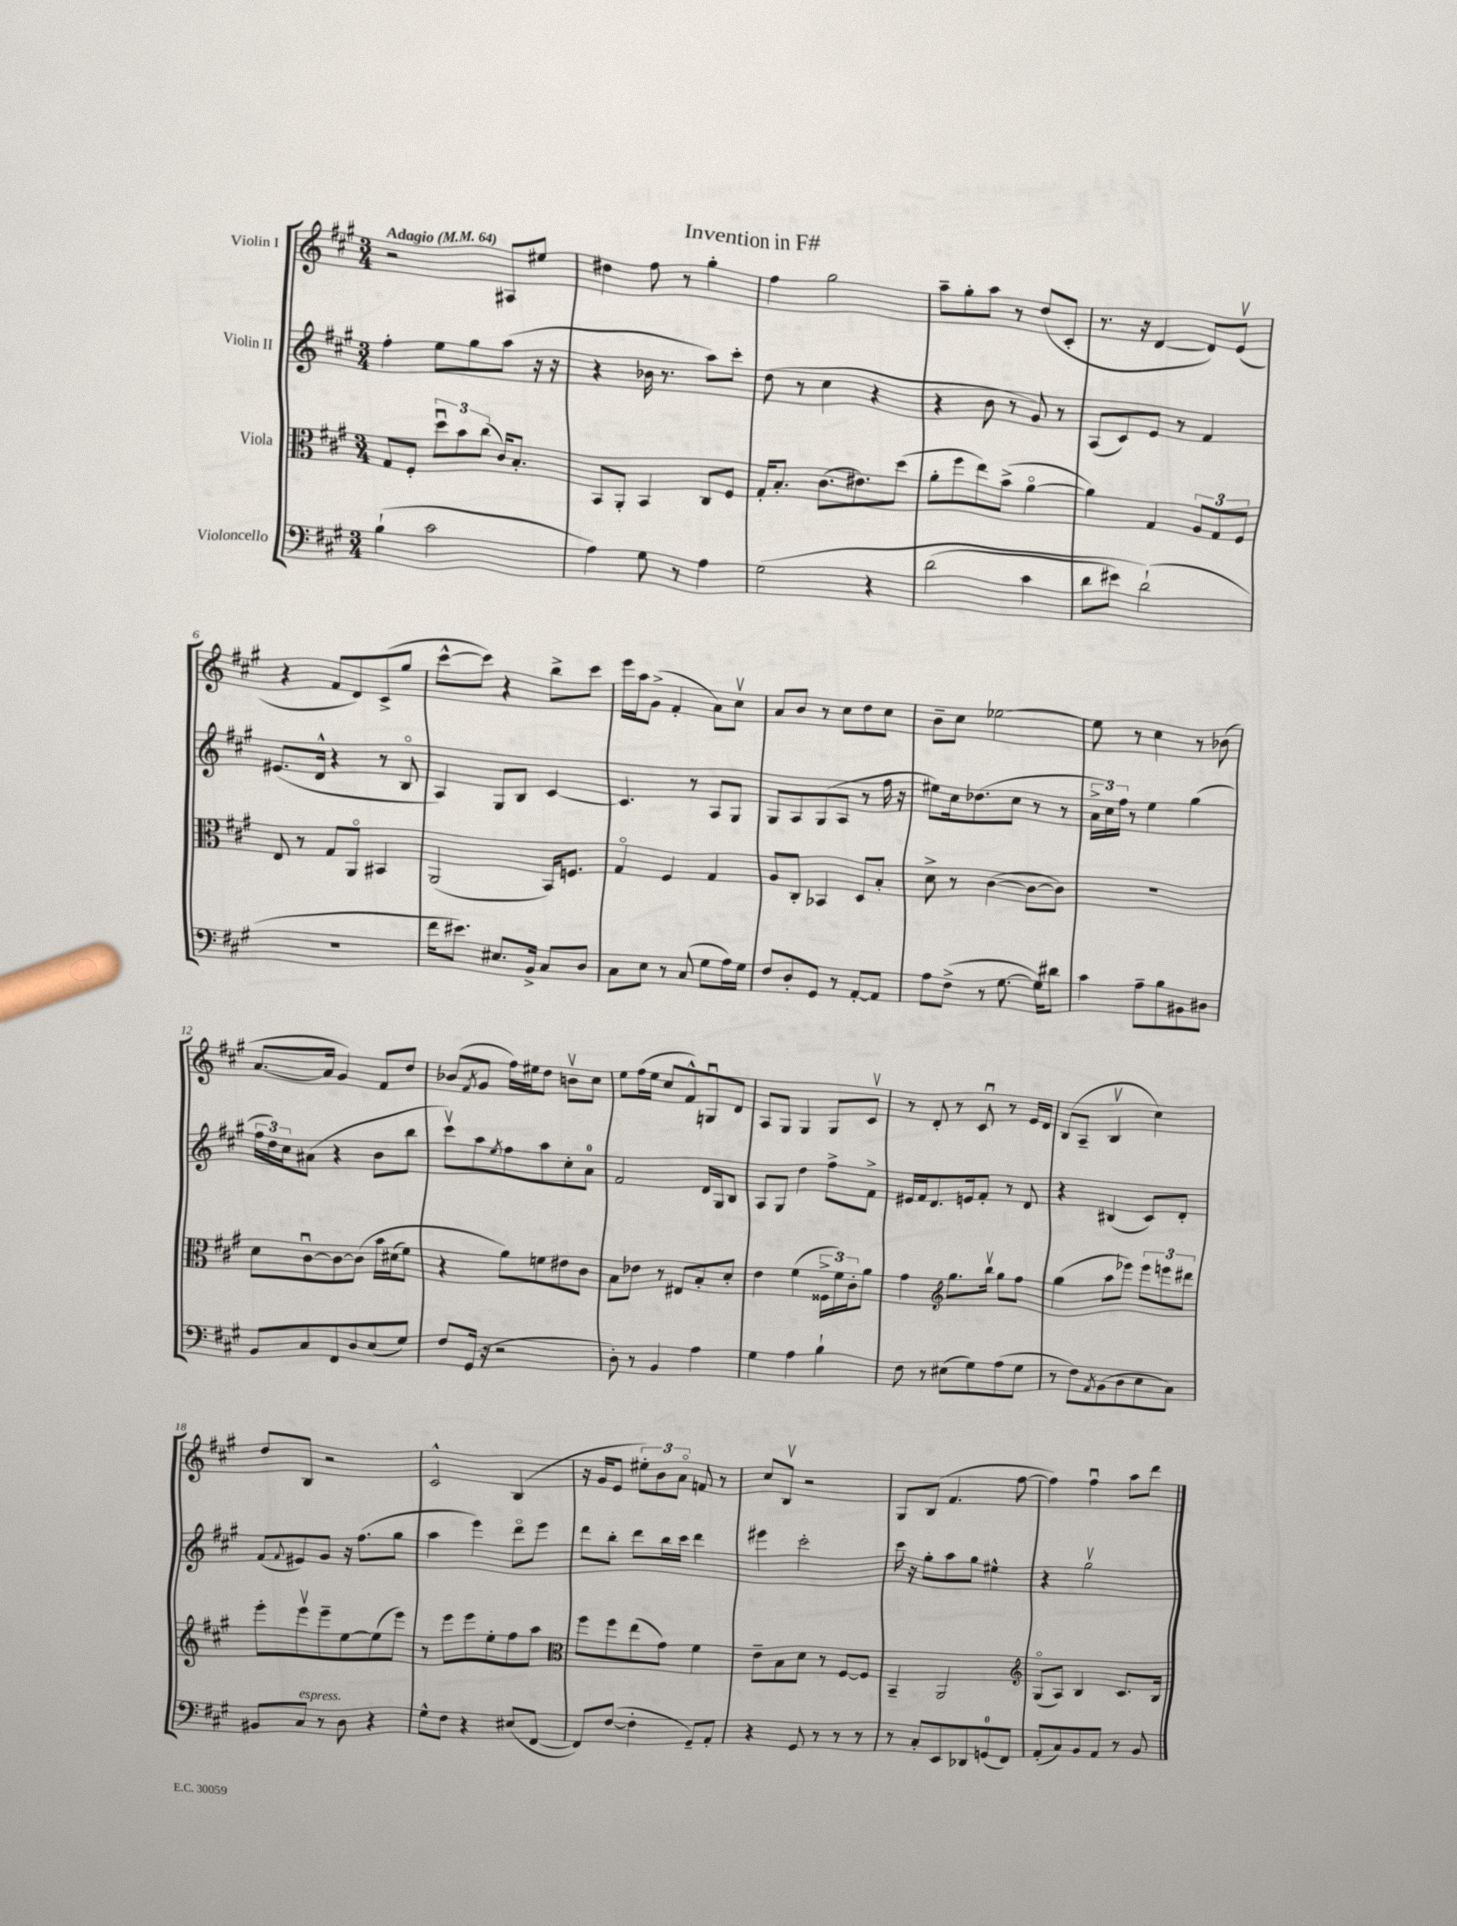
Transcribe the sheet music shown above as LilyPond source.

\header { title = "Invention in F#" }
<<
\new StaffGroup <<
\new Staff = "s0" \with { instrumentName = "Violin I" } {
    \clef treble \key a \major \numericTimeSignature \time 3/4 \tempo "Adagio" 4 = 64
    r2 ais8 eis''8 |
    dis''4 fis''8 r8 gis''4-. |
    fis''4 gis''2 |
    a''8-- gis''8-. a''8 r8 d''8( cis'8-. |
    r8. r16 d'4~ d'8) e'8\upbow( |
    r4 fis'8 d'8) cis'8->( gis''8 |
    cis'''8~-^ cis'''8) r4 b''8-> cis'''8 |
    e'''16 a''16 gis'8->( fis'4-. a'8) cis''8\upbow |
    a'8 b'8 r8 cis''8 d''8 cis''8 |
    b'8-- cis''8 ees''2~ |
    ees''8 r8 cis''4 r8 bes'8( |
    a'8.~ a'16 gis'4) fis'8 d''8 |
    bes'8( \acciaccatura { fis'8 } gis'8 fis''16) eis''16 d''8 b'8\upbow cis''8 |
    e''8 fis''16( e''16 cis''8 fis'8-^) g8\downbow d'8 |
    a8 gis8 gis4 gis8 cis'8\upbow |
    r8 d'8-. r8 cis'8\downbow r8 e'16 d'16 |
    b8( a8-- b4\upbow cis''4) |
    d''8 b8 r2 |
    cis'2-^ b4( |
    r16 gis'16 e'8 \tuplet 3/2 { eis''8-.) b'8 a'8\flageolet } f'8 r8 |
    cis''8 b8\upbow r2 |
    gis8 b8( fis'4. fis''8~ |
    fis''4) fis''4\downbow a''8 d'''8 \bar "|." |
}
\new Staff = "s1" \with { instrumentName = "Violin II" } {
    \clef treble \key a \major \numericTimeSignature \time 3/4
    fis''4-. e''8 gis''8 a''8( r16 r16 |
    r4 bes'16 r8. a''8) cis'''8-. |
    d''8( r8 cis''4 r4 |
    r4 b'8 r8 gis'8) r8 |
    a8( cis'8) e'8 r8 fis'4 |
    eis'8.( d'16-^ r4 r8 b8\flageolet |
    a4) gis8 b8 cis'4~ |
    cis'4. r8 a8 gis8 |
    gis8 a8 gis8( a8 r8 fis''16 r16 |
    eis''8) cis''16 des''8.( cis''8 r8 r8 |
    \tuplet 3/2 { a'16-> cis''16) fis''16 } r8 e''4 gis''4( |
    \tuplet 3/2 { fis''16 d''16) cis''16 } ais'8( r4 b'8 b''8 |
    cis'''8\upbow) a''8 \acciaccatura { e''8 } fis''8 a''8 cis''8-. a'8-0 |
    fis'2 d'16 gis16 b8 |
    a8 gis8 d''4 fis''8-> fis'8-> |
    eis'16 fis'16 d'8. e'16 fis'8-. r8 d'8 |
    r4 bis4( cis'8) d'8-. |
    fis'8( \appoggiatura { fis'8 } eis'8) gis'8 r16 fis''8.( gis''8 |
    a''4 e'''4) d'''8\flageolet e'''8 |
    d'''8 b''8-. d'''8 b''16 cis'''16 d'''4 |
    eis'''4 cis'''2-. |
    cis'''16 r16 gis''8-. a''8 gis''8 eis''4-^ |
    r4 gis''2\upbow \bar "|." |
}
\new Staff = "s2" \with { instrumentName = "Viola" } {
    \clef alto \key a \major \numericTimeSignature \time 3/4
    gis8 fis8-. \tuplet 3/2 { d''8\downbow b'8 cis''8( } cis'16) b8.-. |
    b,8 a,8-. b,4 cis8 fis8 |
    gis16-. b8.-. cis'8.( eis'8.) d''8( |
    a'8-. fis''8 e''8) b'8->( a'4~\flageolet |
    a'4) gis4 \tuplet 3/2 { a8 gis8 fis8 } |
    e8 r8 gis8 a,8\flageolet bis,4 |
    a,2( b,16) f8. |
    gis4\flageolet fis4 gis4 |
    a8 cis8-. bes,4 d8 b8-. |
    d'8-> r8 cis'4~( cis'8~ cis'8) |
    R2. |
    d'8 cis'8~\downbow cis'8~ cis'8\( b'16 dis'16( fis'8) |
    r4 a'8\) f'8 eis'8 cis'8 |
    b8 ees'8 r8 eis8 b8-. d'8-. |
    e'4 fis'4( \tuplet 3/2 { fisis16-> fis'16) cis'16-. } a'8 |
    gis'4 \clef treble gis''8. b''16\upbow gis''8 fis''8 |
    gis''4( a''8 ees'''8) \tuplet 3/2 { ees'''8 e'''8 dis'''8 } |
    e'''8-. e'''8\upbow e'''8-- e''8~ e''8( e'''8) |
    r8 e'''8 e'''8 e''8-. fis''8 a''8 |
    \clef alto fis''8 fis''8 e''8( gis'8) fis'4 |
    e'8-- b8 d'8 r8 fis8~ fis8 |
    b,4-- a,2 |
    \clef treble gis8\flageolet( a8) b4 cis'8. b16 \bar "|." |
}
\new Staff = "s3" \with { instrumentName = "Violoncello" } {
    \clef bass \key a \major \numericTimeSignature \time 3/4
    b4-!( cis'2 |
    a4) gis8 r8 a4 |
    gis2\( r4 |
    d'2( cis'4 |
    d'8 eis'8) d'2-!(\) |
    R2. |
    fis'16 eis'8.) eis8. b,16-> cis8 d8 |
    cis8 e8 r8 cis8( gis8 a16) gis16 |
    fis8 d8-. gis,8 r8 a,8~-. a,8 |
    a8 fis8->( r8 gis8.~ gis16) dis'8 |
    cis'4 a8-- b8 bis,8 dis8 |
    b,8 cis8 fis,8 d8 e8( gis8) |
    fis8 gis,16( r16 r2 |
    d8-.) r8 b,4 a4 |
    gis4 a4 b4-! |
    fis8 r8 eis8( gis8) a8( gis8 |
    r8 fis8) \acciaccatura { a,8 } b,8( d8 e8 cis8) |
    bis,8 cis8^\markup { \italic "espress." } r8 d8 r4 |
    gis8-^ fis8 r4 eis8( fis,8~ |
    fis,8) fis8~( fis4-. gis,8--) a,8-. |
    r4 gis,8 r8 r8 r8 |
    r8 cis8-. e,8 des,8 g,8-0( fis,8) |
    a,8-.( cis8) b,8 a,8 r8 b,8 \bar "|." |
}
>>
>>
